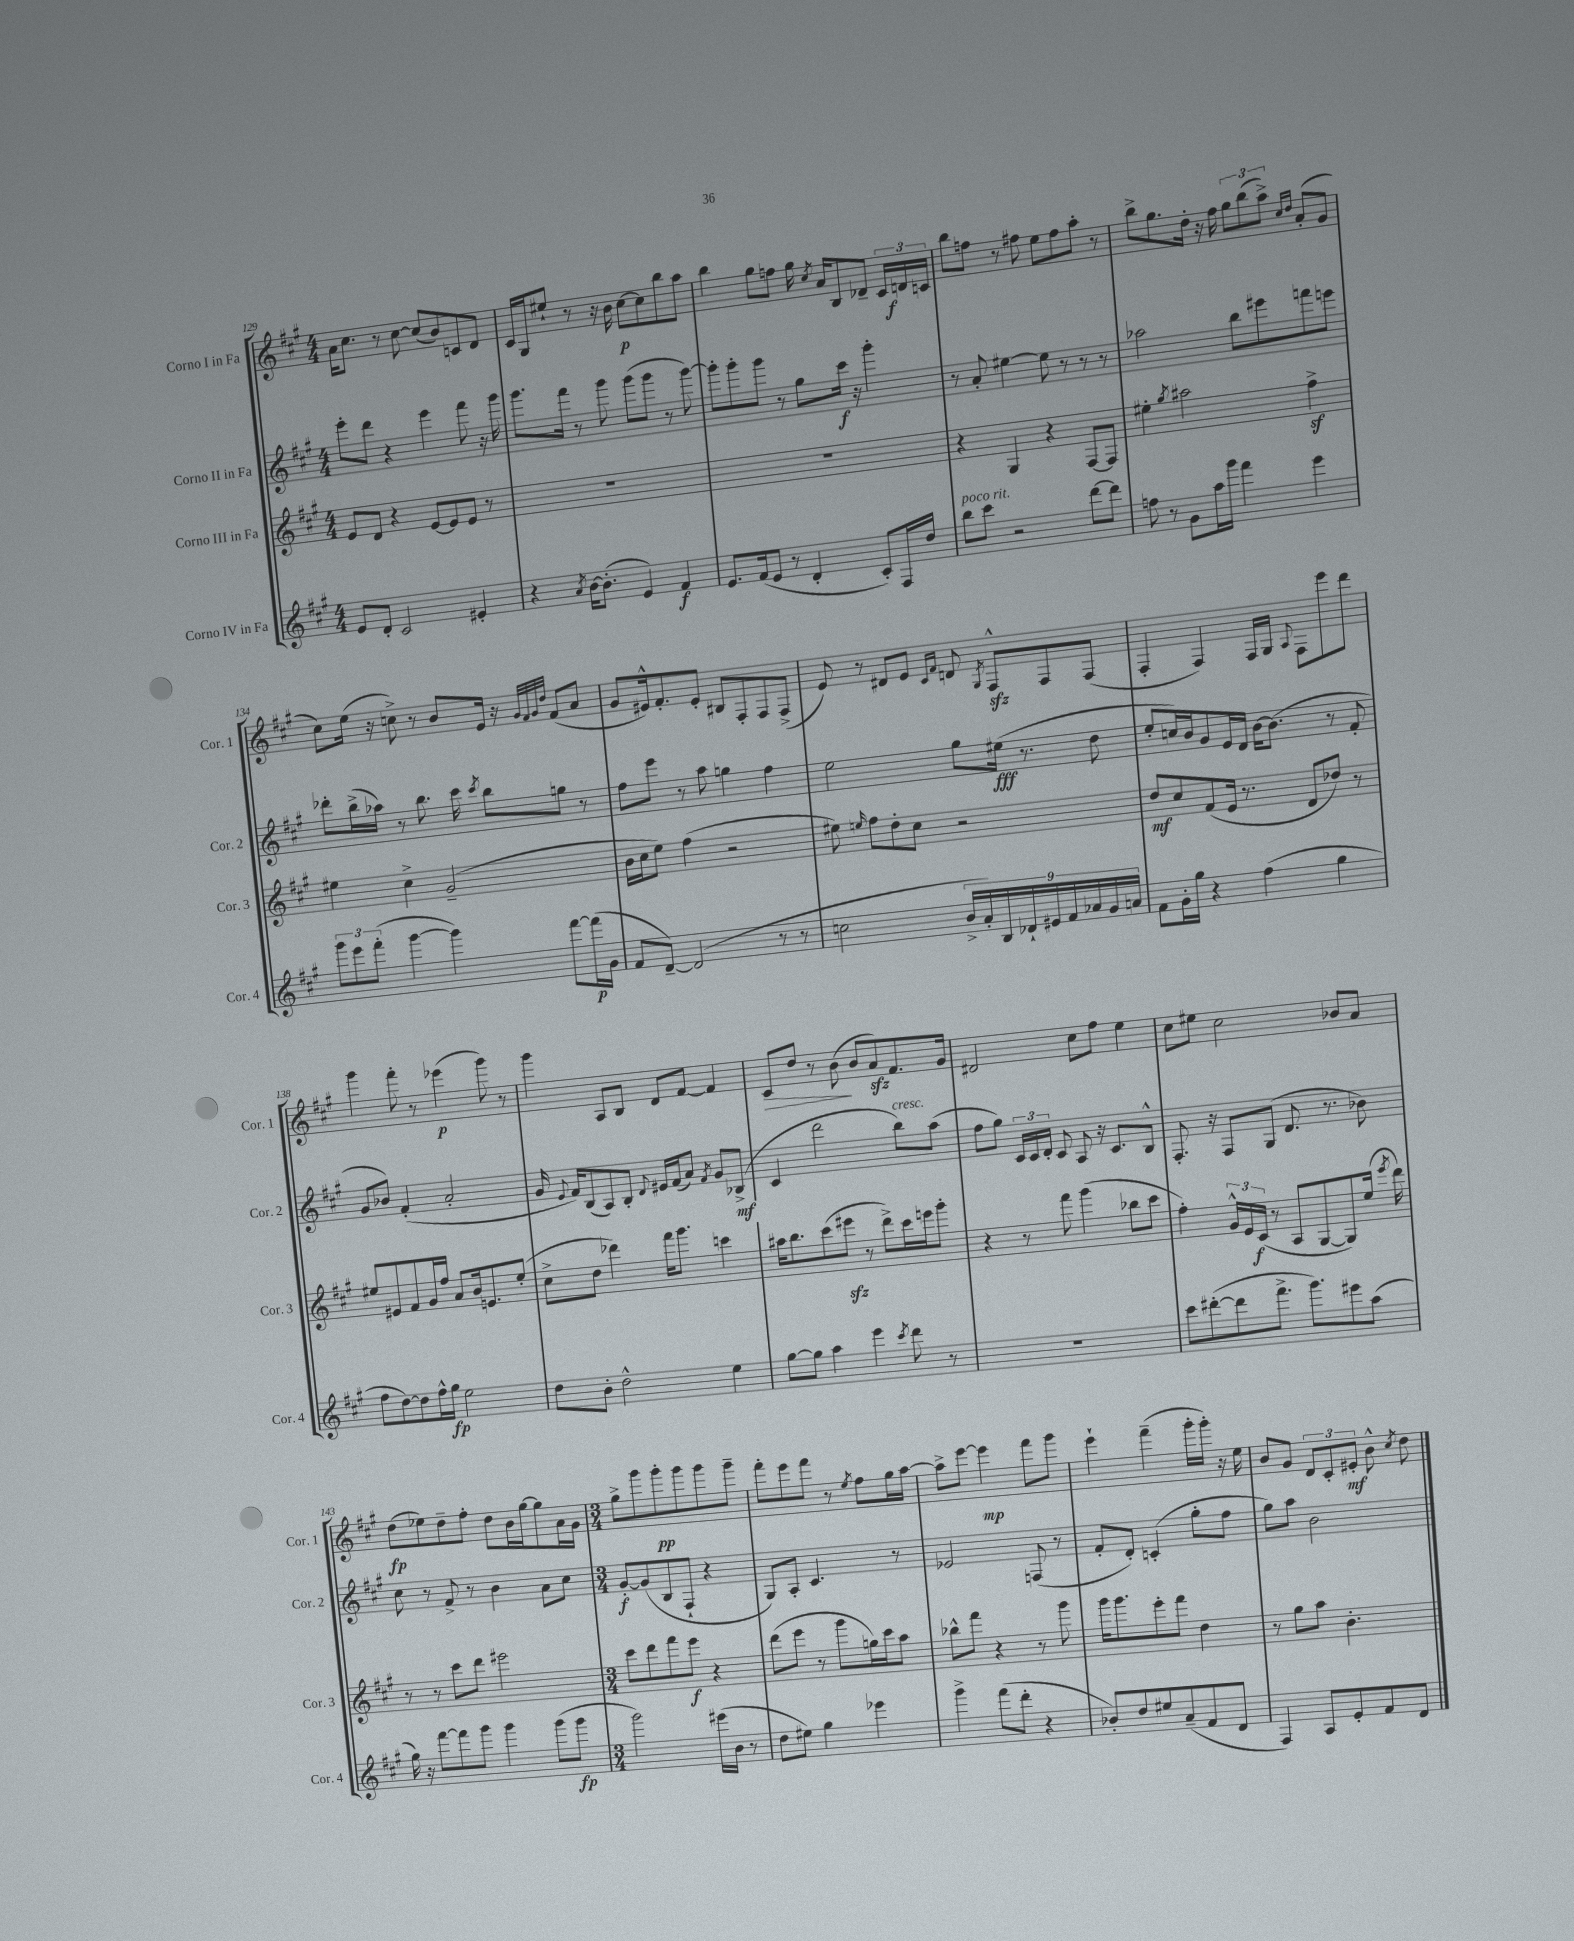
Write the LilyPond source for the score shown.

<<
\new StaffGroup <<
\new Staff = "s0" \with { instrumentName = "Corno I in Fa" shortInstrumentName = "Cor. 1" } {
    \clef treble \key a \major \numericTimeSignature \time 4/4
    \autoBeamOff a'16[ cis''8.] r8 cis''8~ cis''8[( b'8) c'8 d'8] |
    cis'16[ gis16 eis''8]-! r8 r16 b'16 cis''8[~\p cis''8 b''8 a''8] |
    b''4 gis''8[ f''8] gis''16 \acciaccatura { cis''8 } a'16[ b8 des'8]-- \tuplet 3/2 { cis'16[ d'16\f c'16] } |
    b''8[ f''8] r8 fis''8 e''8[ fis''8 a''8]-. r8 |
    b''8[-> gis''8. d''16]-. r16 fis''16 \tuplet 3/2 { gis''8[ b''8( a''8]->) } \grace { cis''16[ d''16] } a'8[-.( gis'8] |
    cis''8[) e''16]( r16 c''8->) r8 b'8[ e'16] r16 \grace { gis'32[ fis'32 gis'32 d''32] } fis'8[( a'8] |
    gis'8[ eis'16-^) fis'8.-. eis'8]-. bis8[ fis8-. fis8 fis8]->( |
    e'8) r8 dis'8[ e'8] \grace { cis'16[ fis'16] } d'8 \acciaccatura { gis8 } fis8[-^\sfz fis8 fis8]( |
    fis4-. fis4) fis16[ gis16] \appoggiatura { a8 } fis8[ e'''8 d'''8] |
    gis'''4 fis'''8-. r8 ees'''4\p( gis'''8) r8 |
    gis'''4 a8[ b8] d'8[ fis'8]~ fis'4 |
    cis'8[\> d''8] r8 b'8\!( b'8[ a'8\sfz) fis'8. gis'16] |
    dis'2 cis''8[ fis''8] e''4 |
    cis''8[ eis''8] cis''2 bes'8[ a'8] |
    d''8[\fp( ees''8) d''8-- fis''8]-. d''8[ b'16 gis''16~ gis''8 a'16 gis'16] |
    \numericTimeSignature \time 3/4 gis''8[-> gis'''8 gis'''8-.\pp gis'''8 gis'''8 gis'''8]-- |
    fis'''8[-. e'''8 fis'''8] r8 \acciaccatura { e''8 } fis''8[ gis''16 a''16]~ |
    a''8[-> e'''8]~ e'''4\mp fis'''8[ gis'''8] |
    e'''4-! fis'''4--( gis'''16[-. gis'''16]-.) r16 e''16 |
    b'8[ gis'8] \tuplet 3/2 { d'8[ cis'8-. eis'8]-.\mf } b'8-^ \acciaccatura { cis''8 } d''8 \bar "|." |
}
\new Staff = "s1" \with { instrumentName = "Corno II in Fa" shortInstrumentName = "Cor. 2" } {
    \clef treble \key a \major \numericTimeSignature \time 4/4
    \autoBeamOff e'''8[-. d'''8] r4 e'''4 fis'''8 r16 gis'''16 |
    gis'''8.[ fis'''16] r8 gis'''8 gis'''8[( gis'''8] r8 gis'''8~) |
    gis'''8[-. gis'''8-. gis'''8] r8 gis''8[ cis'''16]\f r16 gis'''4-. |
    r8 a'8-. eis''4~ eis''8 r8 r8 r8 |
    aes''2 b''8[ eis'''8 f'''8 e'''8] |
    des'''8[-. b''16->( aes''16]) r8 b''8. cis'''16 \acciaccatura { cis'''8 } b''8[ g''8] r8 |
    fis''8[ e'''8] r8 a''8 g''4 fis''4 |
    e''2 gis''8[ eis''16]\fff( r8. d''8 |
    e''8[-. c''16) b'16 gis'8 e'16 d'16] b'16[~ b'8.]( r8 fis'8-. |
    gis'8[ bes'8]) fis'4-.( a'2-. |
    gis'16 \appoggiatura { e'8 } fis'16[) b8( a8) b8]-. \appoggiatura { d'8 } eis'16[ fis'16( a'8]) \acciaccatura { fis'8 } gis'8[ bes8]->\mf( |
    cis'4 d'''2 b''8[^\markup { \italic "cresc." }) a''8]( |
    fis''8[ gis''8]) \tuplet 3/2 { cis'16[ cis'16 d'16]-. } cis'8 a8 r16 cis'8.[ b8]-^ |
    fis8.-. r16 fis8[ gis8]( d'8. r8. bes'8) |
    cis''8 r8 fis'8-> r8 b'4 a'8[ cis''8] |
    \numericTimeSignature \time 3/4 gis'8[~-.\f gis'8( b8 fis8]-! r4 |
    gis8[) a8]-. cis'4. r8 |
    ees'2 f8( r8 |
    fis'8[-. d'8]-.) c'4-.( gis''8[-. fis''8] |
    gis''8[) a''8] b'2 \bar "|." |
}
\new Staff = "s2" \with { instrumentName = "Corno III in Fa" shortInstrumentName = "Cor. 3" } {
    \clef treble \key a \major \numericTimeSignature \time 4/4
    \autoBeamOff e'8[ d'8] r4 e'8[~ e'8 e'8] r8 |
    R1 |
    R1 |
    r4 gis4 r4 fis8[~ fis8] |
    eis''4-. \acciaccatura { gis''8 } ais''2 fis''4->\sf |
    eis''4 cis''4-> gis'2--( |
    b'16[ cis''16 e''8]) fis''4( r2 |
    eis''8) \grace { e''16 } fis''8[ d''8-. cis''8] r2 |
    d''8[\mf cis''8 fis'8( e'16] r8. d'8[ des''8]) r8 |
    eis''8[ eis'8 fis'8 gis'16 fis''16] a'8[ b'16 e'8. eis''8]-.( |
    cis''8[-> d''8] des'''4) fis'''16[ gis'''8.] c'''4 |
    ais''16[ b''8. cis'''8( eis'''8]\sfz r8 d'''8[->) cis'''16 e'''16 gis'''8]-. |
    r4 r8 fis'''8 gis'''4( bes''8[ cis'''8] |
    fis''4-.) \tuplet 3/2 { gis'16[-^ e'16 cis'16]\f( } r8 a8[ gis8~ gis8) e''16]( \acciaccatura { e'''8 } d'''16) |
    r8 r8 cis'''8[ d'''8] eis'''2 |
    \numericTimeSignature \time 3/4 cis'''8[ d'''8 fis'''8 e'''8]\f r4 |
    d'''8[( e'''8] r8 gis'''8[ g''16) cis'''16 a''8] |
    bes''8[-^ fis'''8] r4 r8 gis'''8 |
    gis'''16[ gis'''8. e'''8-. fis'''8] d''4 |
    r8 gis''8[ a''8] b'4.-. \bar "|." |
}
\new Staff = "s3" \with { instrumentName = "Corno IV in Fa" shortInstrumentName = "Cor. 4" } {
    \clef treble \key a \major \numericTimeSignature \time 4/4
    \autoBeamOff e'8[ d'8]-. cis'2 eis'4-. |
    r4 \acciaccatura { a'8 } b'16[~ b'8.]-.( e'4) fis'4\f |
    e'8.[ fis'16( e'8] r8 d'4-. cis'8[-.) fis16 d''16] |
    b''8[^\markup { \italic "poco rit." } cis'''8] r2 d'''8[~ d'''8] |
    f''8 r8 gis'8[ a''16 gis'''16] fis'''4 e'''4 |
    \tuplet 3/2 { gis'''8[ e'''8 fis'''8]-.( } gis'''4~ gis'''4) fis'''8[~ fis'''16\p( gis'16] |
    fis'8[ d'8]~--) d'2( r8 r8 |
    c''2 \tuplet 9/8 { b'16[-> a'16-.) b16 des'16-! eis'16 fis'16 aes'16 gis'16 a'16] } |
    fis'8[ gis'16-. gis''16] r4 fis''4( gis''4 |
    fis''8[ d''8~) d''8 fis''16-^ gis''16]\fp e''2 |
    d''8[ b'8]-. d''2-^ e''4 |
    gis''8[~ gis''8] a''4 e'''4 \acciaccatura { cis'''8 } d'''8 r8 |
    R1 |
    cis'''8[ dis'''8~-.( dis'''8 fis'''8.]-> gis'''8.[) eis'''8 a''8]( |
    gis''16) r16 fis'''8[~ fis'''8 gis'''8] gis'''4 gis'''8[( gis'''8]\fp |
    \numericTimeSignature \time 3/4 gis'''2) eis'''16[( b'16] r8 |
    d''8[ eis''8]) gis''4 ees'''4 |
    gis'''4-> fis'''8[( d'''8]-. r4 |
    bes'8[-.) d''8 eis''8 a'8--( fis'8 d'8] |
    fis4) a8[ e'8-. fis'8 d'8] \bar "|." |
}
>>
>>
\layout { \context { \Score currentBarNumber = #129 } }
